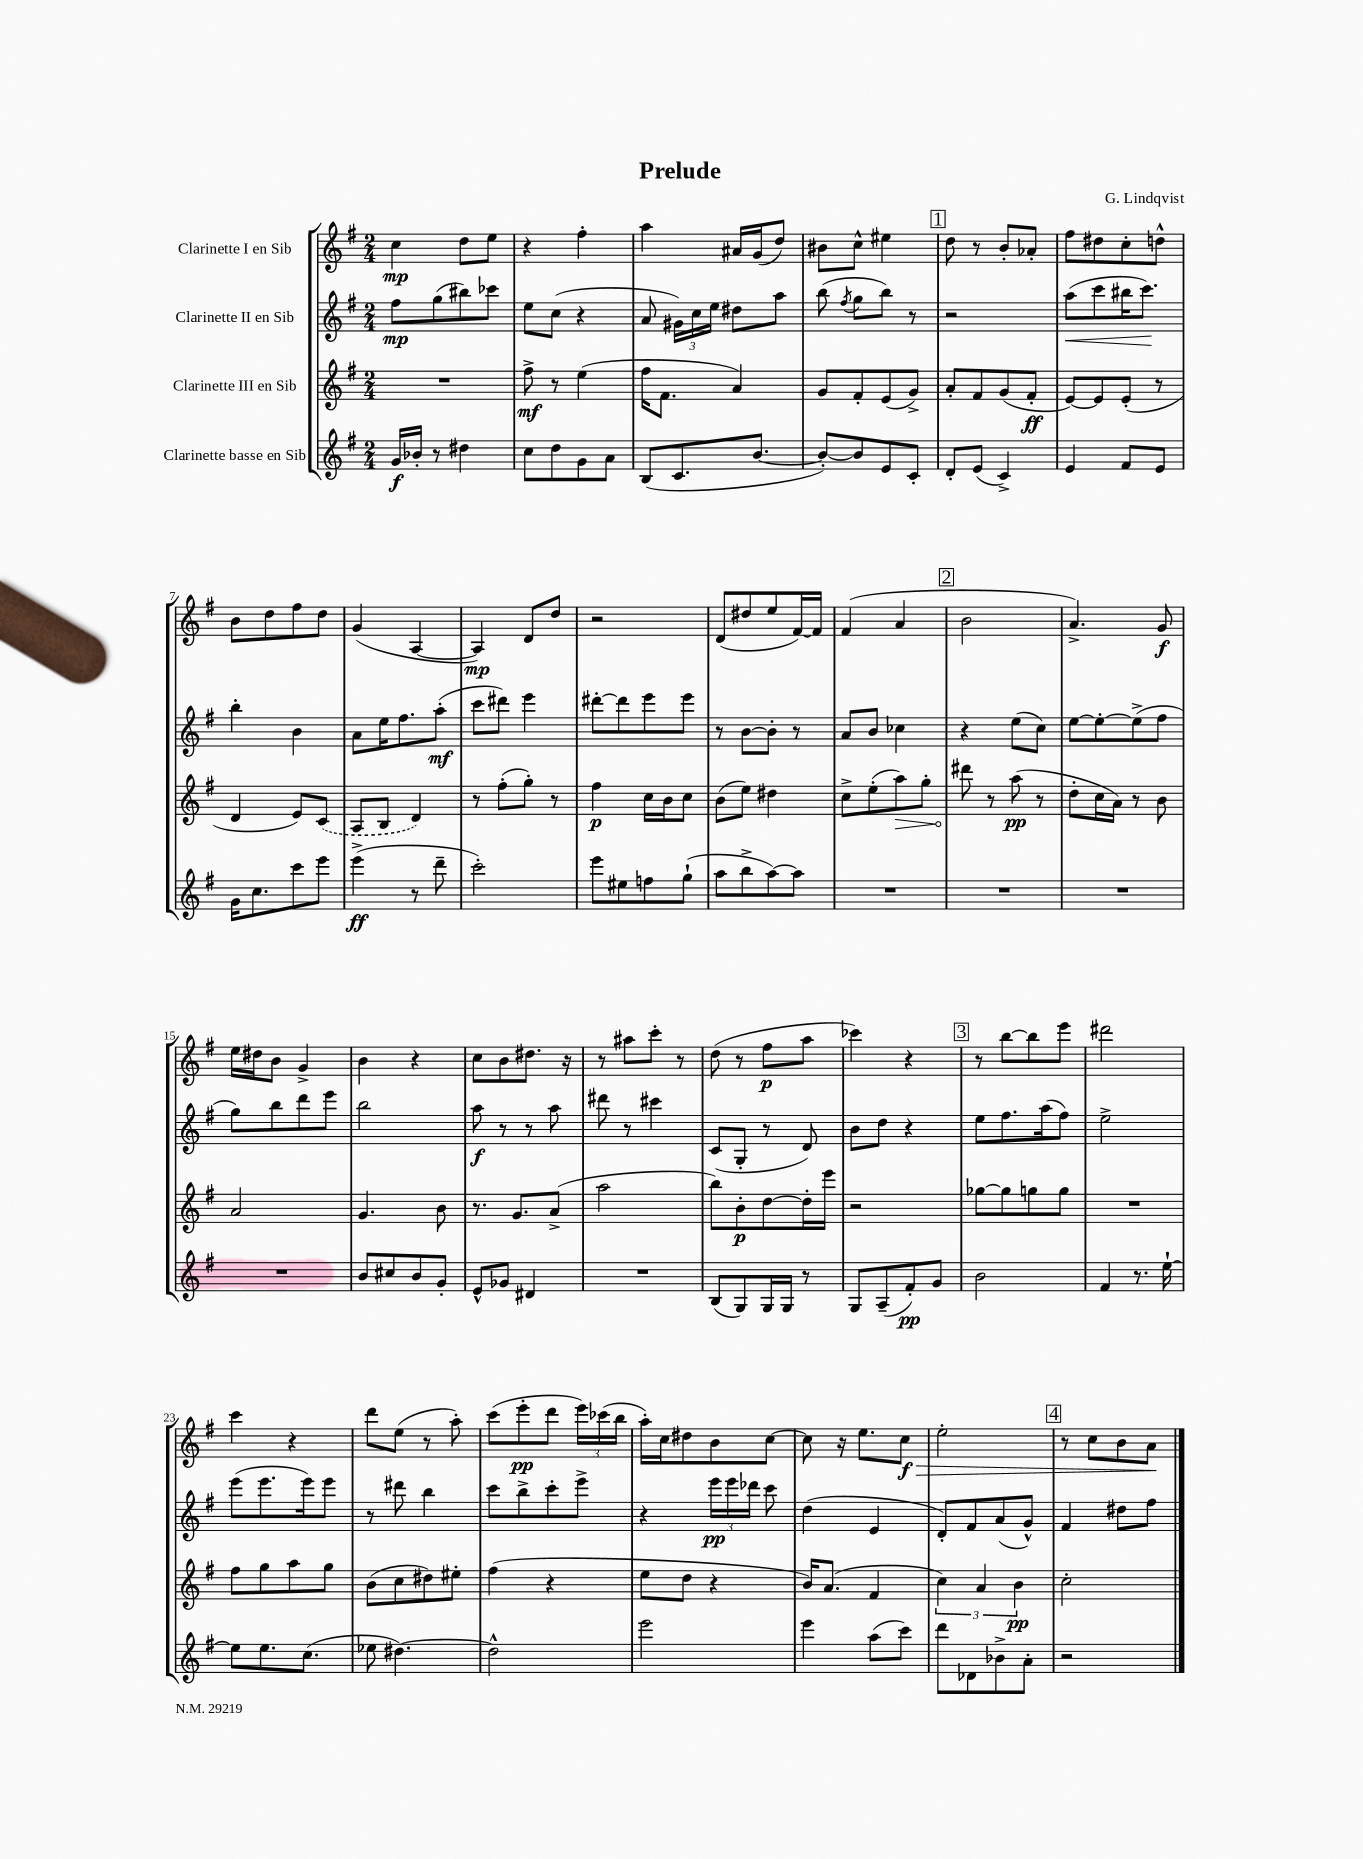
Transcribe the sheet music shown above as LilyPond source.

\header { title = "Prelude" composer = "G. Lindqvist" }
<<
\new StaffGroup <<
\new Staff = "s0" \with { instrumentName = "Clarinette I en Sib" } {
    \clef treble \key g \major \numericTimeSignature \time 2/4
    \autoBeamOff c''4\mp d''8[ e''8] |
    r4 fis''4-. |
    a''4 ais'16[ g'16( d''8]) |
    bis'8[ c''8]-^ eis''4 |
    \mark \markup { \box "1" } d''8 r8 b'8[-. aes'8]-. |
    fis''8[ dis''8 c''8-. d''8]-^ |
    b'8[ d''8 fis''8 d''8] |
    g'4( a4~ |
    a4\mp) d'8[ d''8] |
    r2 |
    d'8[( dis''8 e''8 fis'16~) fis'16] |
    fis'4( a'4 |
    \mark \markup { \box "2" } b'2 |
    a'4.->) g'8\f |
    e''16[ dis''16 b'8] g'4-> |
    b'4 r4 |
    c''8[ b'8 dis''8.] r16 |
    r8 ais''8[ c'''8]-. r8 |
    d''8( r8 fis''8[\p a''8] |
    ces'''4) r4 |
    \mark \markup { \box "3" } r8 b''8[~ b''8 e'''8] |
    dis'''2 |
    c'''4 r4 |
    d'''8[ e''8]( r8 a''8-.) |
    c'''8[( e'''8-.\pp d'''8] \tuplet 3/2 { e'''16[) ces'''16( b''16] } |
    a''16[-.) c''16 dis''8 b'8 c''8]~ |
    c''8 r16 e''8.[ c''8]\f\> |
    e''2-. |
    \mark \markup { \box "4" } r8 c''8[ b'8 a'8]\! \bar "|." |
}
\new Staff = "s1" \with { instrumentName = "Clarinette II en Sib" } {
    \clef treble \key g \major \numericTimeSignature \time 2/4
    \autoBeamOff fis''8[\mp g''8( bis''8) ces'''8] |
    e''8[ c''8]( r4 |
    a'8 \tuplet 3/2 { gis'16[) c''16 e''16] } dis''8[ a''8] |
    b''8( \acciaccatura { fis''8 } g''8[ b''8]) r8 |
    \mark \markup { \box "1" } r2 |
    a''8[\<( c'''8 bis''16 c'''8.]\!) |
    b''4-. b'4 |
    a'8[ e''16 fis''8. a''8]-.\mf( |
    c'''8[ dis'''8]) e'''4 |
    dis'''8[~-. dis'''8 e'''8 e'''8] |
    r8 b'8[~ b'8]-. r8 |
    a'8[ b'8] ces''4 |
    \mark \markup { \box "2" } r4 e''8[( c''8]) |
    e''8[~ e''8~-. e''8->( fis''8] |
    g''8[) b''8 d'''8 e'''8] |
    b''2 |
    a''8\f r8 r8 a''8 |
    dis'''8 r8 cis'''4 |
    c'8[( g8]-. r8 d'8) |
    b'8[ d''8] r4 |
    \mark \markup { \box "3" } e''8[ fis''8. a''16( fis''8]) |
    e''2-> |
    e'''8[( e'''8. e'''16) e'''8] |
    r8 dis'''8 b''4 |
    c'''8[ b''8-> c'''8-. e'''8]-> |
    r4 \tuplet 3/2 { e'''16[\pp e'''16 des'''16] } c'''8 |
    d''4( e'4 |
    d'8[-.) fis'8 a'8( g'8]-^) |
    \mark \markup { \box "4" } fis'4 dis''8[ fis''8] \bar "|." |
}
\new Staff = "s2" \with { instrumentName = "Clarinette III en Sib" } {
    \clef treble \key g \major \numericTimeSignature \time 2/4
    \autoBeamOff R2 |
    fis''8->\mf r8 e''4( |
    fis''16[ fis'8.] a'4) |
    g'8[ fis'8-. e'8( g'8]->) |
    \mark \markup { \box "1" } a'8[-. fis'8 g'8( fis'8]-.\ff |
    e'8[~) e'8 e'8]-.( r8 |
    d'4 e'8[) \once \slurDashed c'8]( |
    a8[ b8] d'4) |
    r8 fis''8[-.( g''8]-.) r8 |
    fis''4\p c''16[ b'16 c''8] |
    b'8[( e''8]) dis''4 |
    c''8[-> e''8-.( \once \override Hairpin.circled-tip = ##t a''8\>) g''8]-. |
    \mark \markup { \box "2" } dis'''8\! r8 a''8\pp( r8 |
    d''8[-. c''16 a'16]) r8 b'8 |
    a'2 |
    g'4. b'8 |
    r8. g'8.[ a'8]->( |
    a''2 |
    b''8[) b'8-.\p d''8~ d''16-. e'''16] |
    r2 |
    \mark \markup { \box "3" } ges''8[~ ges''8 g''8 g''8] |
    R2 |
    fis''8[ g''8 a''8 g''8] |
    b'8[( c''8 dis''8) eis''8]-. |
    fis''4( r4 |
    e''8[ d''8] r4 |
    b'16[) a'8.]( fis'4 |
    \tuplet 3/2 { c''4) a'4 b'4\pp } |
    \mark \markup { \box "4" } c''2-. \bar "|." |
}
\new Staff = "s3" \with { instrumentName = "Clarinette basse en Sib" } {
    \clef treble \key g \major \numericTimeSignature \time 2/4
    \autoBeamOff g'16[\f bes'16]-. r8 dis''4 |
    c''8[ d''8 g'8 a'8] |
    b8[( c'8. b'8.]~ |
    b'8[~-.) b'8 e'8 c'8]-. |
    \mark \markup { \box "1" } d'8[-. e'8]( c'4->) |
    e'4 fis'8[ e'8] |
    g'16[ c''8. c'''8 e'''8] |
    e'''4->\ff( r8 d'''8-- |
    c'''2-.) |
    e'''8[ eis''8 f''8 g''8]-!( |
    a''8[ b''8-> a''8~) a''8] |
    R2 |
    \mark \markup { \box "2" } R2 |
    R2 |
    R2 |
    b'8[ cis''8 b'8 g'8]-. |
    e'8[-^ ges'8] dis'4 |
    R2 |
    b8[( g8) g16 g16] r8 |
    g8[ a8--( fis'8-.\pp) g'8] |
    \mark \markup { \box "3" } b'2 |
    fis'4 r8. e''16~-! |
    e''8[ e''8. c''8.]( |
    ees''8 dis''4.~) |
    dis''2-^ |
    e'''2 |
    e'''4 a''8[( c'''8]) |
    d'''8[ des'8 bes'8-> a'8]-. |
    \mark \markup { \box "4" } r2 \bar "|." |
}
>>
>>
